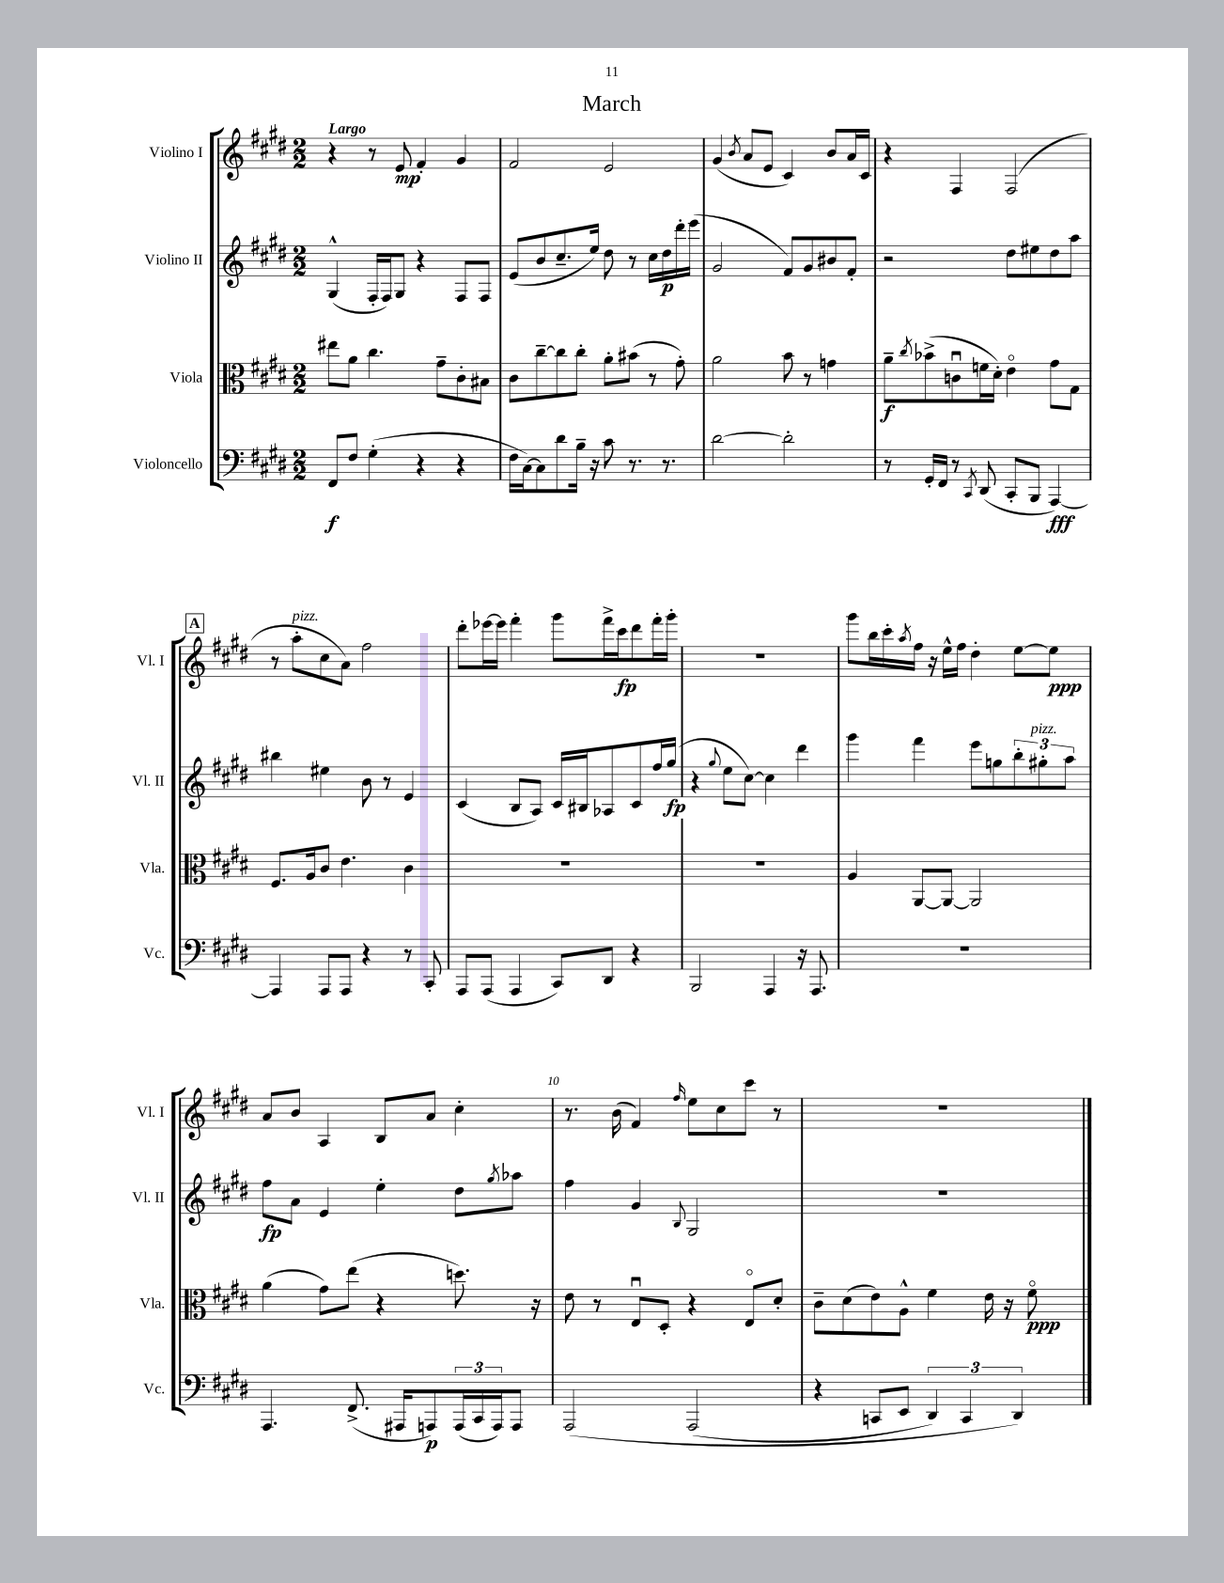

**kern	**kern	**kern	**kern
*staff4	*staff3	*staff2	*staff1
*clefF4	*clefC3	*clefG2	*clefG2
*k[f#c#g#d#]	*k[f#c#g#d#]	*k[f#c#g#d#]	*k[f#c#g#d#]
*M2/2	*M2/2	*M2/2	*M2/2
8FF#	8ee#	(4G#^^	4r
8F#	8a	.	.
(4G#'	4.cc#	16F#'	8r
.	.	16F#)	.
.	.	8G#	8e
4r	.	4r	4f#'
.	8g#~	.	.
4r	8c#'	8F#	4g#
.	8B#	8F#	.
=	=	=	=
16F#	8c#	(8e	2f#
[16C#)	.	.	.
8C#]	[8cc#~	8b	.
8d#	8cc#]	8.cc#~	.
16B~	8cc#'	.	.
16r	.	16ee)	.
8c#	8a'	8dd#	2e
8.r	(8b#	8r	.
.	8r	16cc#	.
8.r	.	16dd#	.
.	8g#')	16ddd#'	.
.	.	(16eee	.
=	=	=	=
[2d#	2a	2g#	(4g#
.	.	.	8qb
.	.	.	8a
.	.	.	8e
2d#']	8b	8f#)	4c#)
.	8r	8g#	.
.	4g	8b#	8b
.	.	8f#'	16a
.	.	.	16c#
=	=	=	=
8r	8a~	2r	4r
.	8qcc#	.	.
16GG#'	(8b-^	.	.
16FF#	.	.	.
8r	8cu	.	4F#
8qCC#	.	.	.
(8DD#	16f	.	.
.	16d#')	.	.
8CC#'	4eo	8dd#	(2F#
8BBB	.	8ee#	.
[4AAA)	8g#	8dd#	.
.	8G#	8aa	.
=	=	=	=
4AAA]	8.F#	4bb#	8r
.	.	.	8aa'
.	16A	.	.
8AAA	8c#	4ee#	8cc#
8AAA	4.e	.	8a)
4r	.	8b	2ff#
.	.	8r	.
8r	4c#	4e	.
8CC#'	.	.	.
=	=	=	=
8AAA	1r	(4c#	8ddd#'
(8AAA	.	.	[16eee-
.	.	.	16eee-]
4AAA	.	8B	4fff#'
.	.	8A)	.
8CC#)	.	16c#	8ggg#
.	.	16B#	.
8DD#	.	8A-	16fff#^
.	.	.	16ccc#
4r	.	8c#	8ddd#
.	.	16ff#	16fff#'
.	.	(16gg#	16ggg#'
=	=	=	=
2BBB	1r	4r	1r
.	.	8qqgg#	.
.	.	8ee	.
.	.	[8cc#)	.
4AAA	.	4cc#]	.
16r	.	4ddd#	.
8.AAA	.	.	.
=	=	=	=
1r	4A	4ggg#	8ggg#
.	.	.	16bb
.	.	.	16ccc#'
.	.	.	8qaa
.	[8AA	4fff#	16ff#
.	.	.	16r
.	8AA_	.	16ee^^
.	.	.	16ff#
.	2AA]	8eee	4dd#'
.	.	8gg	.
.	.	12bb'	[8ee
.	.	12gg#'	.
.	.	.	8ee]
.	.	12aa	.
=	=	=	=
4.AAA	(4a	8ff#	8a
.	.	8a	8b
.	8g#)	4e	4A
(8.FF#^	(8ee	.	.
.	4r	4ee'	8B
16AAA#	.	.	.
8AAA)	.	.	8a
(24AAA	8.dd)	8dd#	4cc#'
24CC#	.	.	.
24AAA)	.	.	.
.	.	8qgg#	.
8AAA	.	8aa-	.
.	16r	.	.
=	=	=	=
&(2AAA	8e	4ff#	8.r
.	8r	.	.
.	.	.	(16b
.	8Eu	4g#	4f#)
.	8D#'	.	.
.	.	8qqB	16qqff#
(2AAA	4r	2G#	8ee
.	.	.	8cc#
.	8Eo	.	8ccc#
.	8d#'	.	8r
=	=	=	=
4r	8c#~	1r	1r
.	(8d#	.	.
8CC	8e)	.	.
8EE	8A^^	.	.
6DD#)	4f#	.	.
6CC	.	.	.
.	16e	.	.
.	16r	.	.
6DD#&)	.	.	.
.	8f#o	.	.
==	==	==	==
*-	*-	*-	*-
